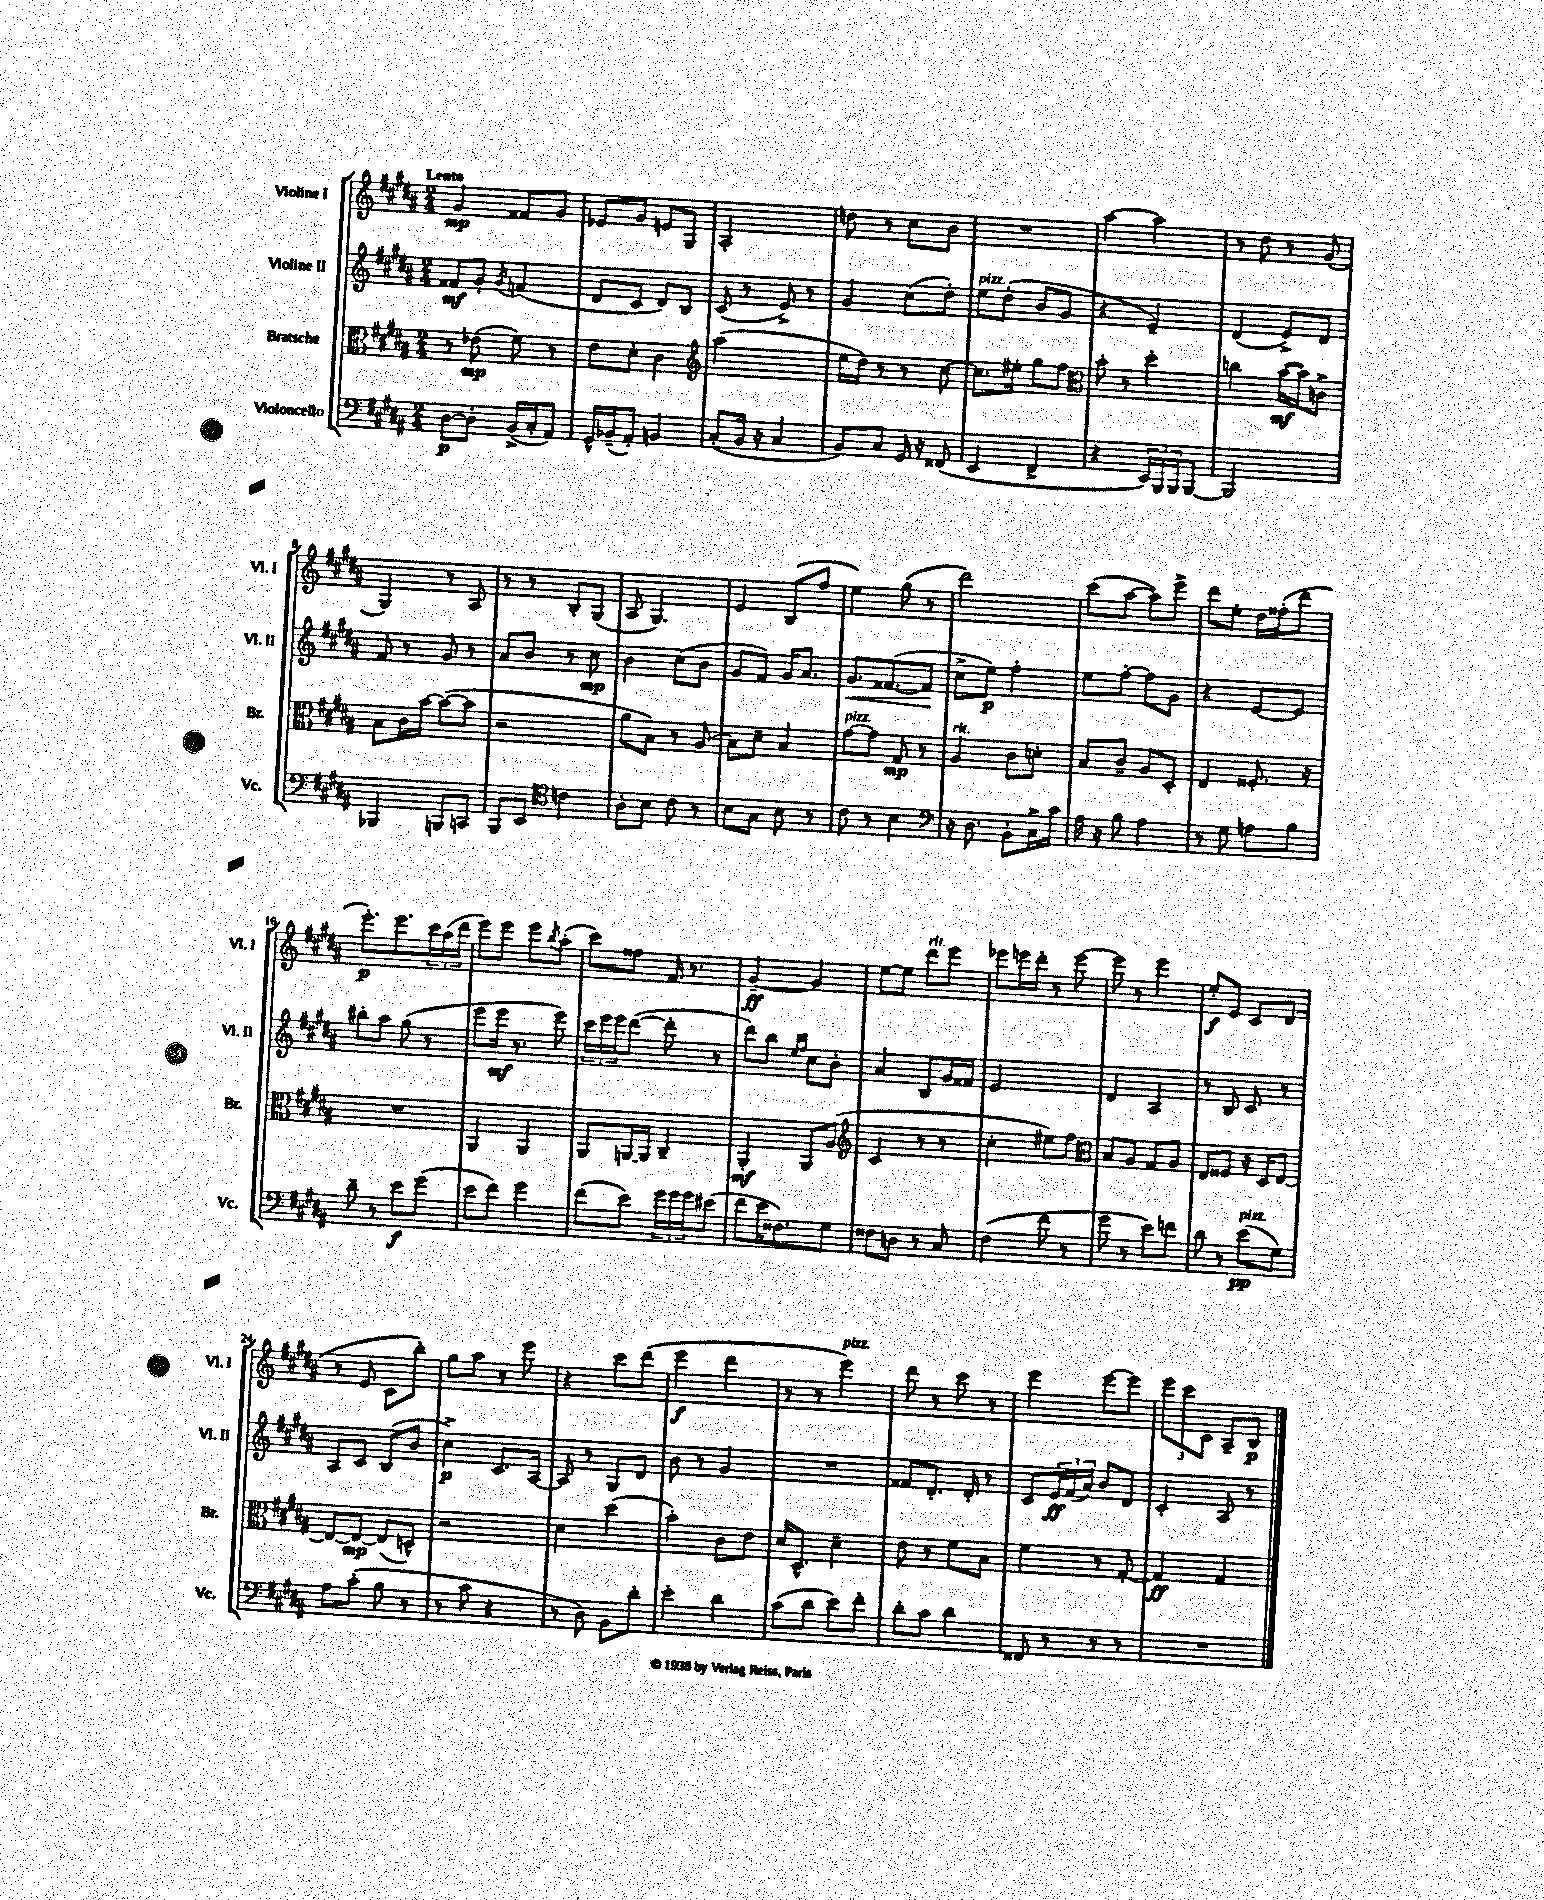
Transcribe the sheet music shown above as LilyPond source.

<<
\new StaffGroup <<
\new Staff = "s0" \with { instrumentName = "Violine I" shortInstrumentName = "Vl. I" } {
    \clef treble \key b \major \numericTimeSignature \time 2/4 \tempo "Lento"
    gis'4\mp fisis'8 gis'8 |
    ees'8 gis'8 e'8 gis8 |
    ais2-. |
    d''8 r8 cis''8 b'8 |
    R2 |
    ais''4~ ais''4 |
    r8 dis''8 r8 gis'8( |
    gis4) r8 ais8 |
    r8 r8 b8-. gis8( |
    ais8 gis4.) |
    e'4 b8( fis''8 |
    e''4) gis''8( r8 |
    dis'''2) |
    cis'''8( ais''8~ ais''8) e'''8-> |
    dis'''8 e''8-. dis''16 fisis''16-.( dis'''8 |
    e'''8.-.\p) e'''8. \tuplet 3/2 { cis'''16 ais''16( dis'''16 } |
    e'''8) e'''8 e'''8 \acciaccatura { b''8 } ais''8-.( |
    cis'''8) fisis''8 fis'16 r8. |
    gis'4~--\ff gis'4 |
    e''8~ e''8 dis'''8^\markup { \italic "rit." } e'''8 |
    ees'''8 e'''16 dis'''16-. r8 e'''8~ |
    e'''8 r8 e'''4 |
    e''8-.\f e'8 cis'8 dis'8( |
    r8 e'8 cis'8 b''8-.) |
    gis''8 ais''8 r8 e'''8 |
    r4 cis'''8 dis'''8( |
    e'''4\f dis'''4 |
    r8 r8 e'''4^\markup { \italic "pizz." }) |
    dis'''8 r8 cis'''8 r8 |
    e'''4 e'''8~ e'''8 |
    \tuplet 3/2 { e'''8 cis'''8 cis'8 } ais8-- b8\p \bar "|." |
}
\new Staff = "s1" \with { instrumentName = "Violine II" shortInstrumentName = "Vl. II" } {
    \clef treble \key b \major \numericTimeSignature \time 2/4
    fisis'8\mf gis'8-. \acciaccatura { gis'8 } f'4( |
    dis'8 cis'8 dis'8) b8 |
    cis'8( r8 e'8->) r8 |
    gis'4 cis''8( dis''8-.) |
    e''8^\markup { \italic "pizz." } dis''8-.( b'8 gis'8 |
    r4 e'4--) |
    dis'4( e'8->) dis'8 |
    fis'8 r8 gis'8 r8 |
    ais'8 b'8 r8 cis''8\mp |
    b'4 cis''8( b'8 |
    gis'8 fis'8) gis'16 ais'8. |
    gis'8.\< fisis'8.~( fisis'8\! |
    cis''8-> e''8\p) fis''4-. |
    e''8 fis''8~-. fis''8 gis'8 |
    r4 e'8~ e'8 |
    bis''8-. ais''8 gis''8( r8 |
    e'''8 e'''16\mf r8. e'''8) |
    \tuplet 3/2 { cis'''16 e'''16 e'''16 } dis'''8~( dis'''8-. r8 |
    dis'''8) b''8 \grace { e''16 fis''16 } cis''8 b'8-. |
    ais'4 b8 gis'16 fisis'16 |
    e'2 |
    dis'4 ais4 |
    r8 b8 cis'8 r8 |
    ais8 cis'8 b8( b'8 |
    cis''4->\p) cis'8. ais16~ |
    ais8 r8 gis8 dis'8 |
    b'8 r8 gis'4 |
    R2 |
    fisis'8 dis'8.-. dis'16-. r8 |
    cis'8 \tuplet 3/2 { e'16\ff fis'16( ais'16) } b'8 dis'8 |
    cis'4-. ais8 r8 \bar "|." |
}
\new Staff = "s2" \with { instrumentName = "Bratsche" shortInstrumentName = "Br." } {
    \clef alto \key b \major \numericTimeSignature \time 2/4
    r8 ees'8\mp( fis'8) r8 |
    e'8 dis'8-. cis'4 |
    \clef treble ais''2( |
    e''16 dis''16) r8 r8 cis''8~ |
    cis''8. eis''16-. gis''8 fis''8 |
    \clef alto b'8-. r8 dis''4-. |
    c''4 b'16~\mf( b'16) c'8-> |
    b8 cis'16 b'16~ b'8~( b'8 |
    r2 |
    ais'8 b8) r8 ais8( |
    b8) dis'8-- b4 |
    gis'8~^\markup { \italic "pizz." } gis'8 gis8\mp r8 |
    ais4^\markup { \italic "rit." } cis'8 d'8-. |
    b8 cis'8-- ais8 dis8-. |
    e4 fisis8.-. r16 |
    R2 |
    ais,4 ais,4 |
    ais,8 a,16~ a,16 cis4-- |
    ais,4-.\mf ais,8 ais8( |
    \clef treble cis'4 r8 r8 |
    cis''4-. eis''8) fis''8 |
    \clef alto b8 ais8 gis8 ais8 |
    e8 fisis8 r16 dis16 e8~ |
    e8~ e8~\mp e8( d8-^) |
    r2 |
    dis'4 dis''4( |
    b'4-.) cis'8 e'8 |
    dis'16 dis8.-^ dis'4-- |
    e'8 r8 fis'8 b8 |
    fis'4 r8 gis8~-. |
    gis4\ff gis4 \bar "|." |
}
\new Staff = "s3" \with { instrumentName = "Violoncello" shortInstrumentName = "Vc." } {
    \clef bass \key b \major \numericTimeSignature \time 2/4
    dis8~\p dis8-. b,16->( cis16-. ais,8) |
    gis,16-^ bes,16--( ais,8-.) b,4 |
    cis8-.( b,16 r16 cis4 |
    b,8) cis8 gis,16 r16 fisis,8( |
    e,4 fis,4-> |
    r4 \tuplet 3/2 { e,16) b,,16 b,,16 } b,,8~ |
    b,,2 |
    bes,,4 b,,8 c,8 |
    b,,8 e,8 \clef tenor c'4 |
    ais8-. b8 cis'8 r8 |
    b8 gis8 b8 r8 |
    cis'8 r8 b4 |
    \clef bass r16 dis8. b,8-. cis16-> cis'16 |
    ais16 r16 b8 ais4 |
    r8 gis8 a8 b8 |
    dis'8-- r8 e'8\f gis'8( |
    e'8 fis'8) gis'4 |
    fis'8( e'8) \tuplet 3/2 { gis'16 gis'16 gis'16 } eis'8( |
    fis'8 e'16 fisis8.) gis8 |
    fisis8 d8 r8 cis8 |
    fis4( fis'8 r8 |
    gis'8 r8 e'8) f'8 |
    dis'8 r8 e'8\pp^\markup { \italic "pizz." }( gis8) |
    ais8 cis'8-.( b8 r8 |
    r8 cis'8 r4 |
    r8 dis8) b,8 dis'8-. |
    e'4-. dis'4 |
    cis'8( dis'8 e'8) fis'8-. |
    dis'8-. cis'8 dis'4 |
    fisis,8 r8 r8 r8 |
    R2 \bar "|." |
}
>>
>>
